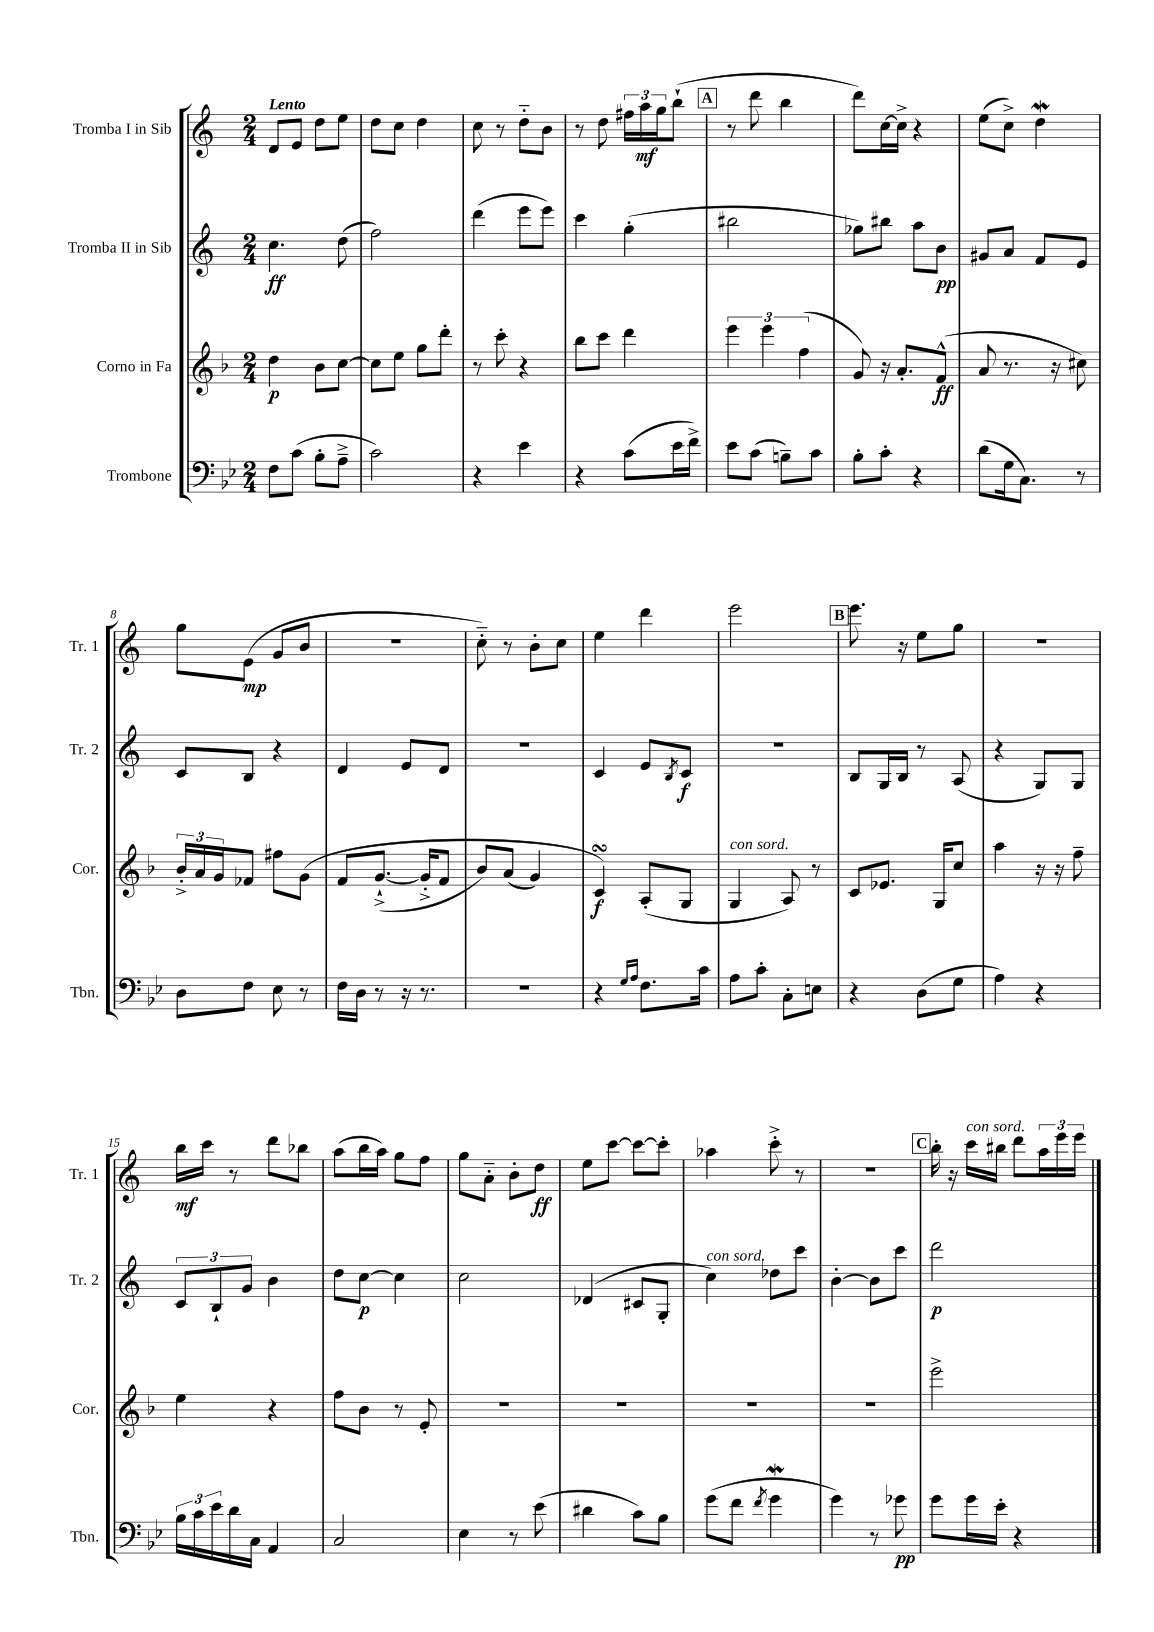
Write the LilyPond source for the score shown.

<<
\new StaffGroup <<
\new Staff = "s0" \with { instrumentName = "Tromba I in Sib" shortInstrumentName = "Tr. 1" } {
    \clef treble \key c \major \numericTimeSignature \time 2/4 \tempo "Lento"
    d'8 e'8 d''8 e''8 |
    d''8 c''8 d''4 |
    c''8 r8 d''8-_ b'8 |
    r8 d''8 \tuplet 3/2 { fis''16 a''16\mf g''16 } b''8-!( |
    \mark \markup { \box "A" } r8 d'''8 b''4 |
    d'''8) c''16~ c''16-> r4 |
    e''8( c''8->) d''4\mordent |
    g''8 e'8\mp( g'8 b'8 |
    R2 |
    c''8-_) r8 b'8-. c''8 |
    e''4 d'''4 |
    e'''2 |
    \mark \markup { \box "B" } e'''8. r16 e''8 g''8 |
    r2 |
    b''16\mf c'''16 r8 d'''8 bes''8 |
    a''8( b''16 a''16) g''8 f''8 |
    g''8 a'8-_ b'8-. d''8\ff |
    e''8 c'''8~ c'''8~ c'''8-. |
    aes''4 c'''8-.-> r8 |
    R2 |
    \mark \markup { \box "C" } b''16-. r16 c'''16^\markup { \italic "con sord." } bis''16 d'''8 \tuplet 3/2 { a''16 e'''16 e'''16 } \bar "|." |
}
\new Staff = "s1" \with { instrumentName = "Tromba II in Sib" shortInstrumentName = "Tr. 2" } {
    \clef treble \key c \major \numericTimeSignature \time 2/4
    c''4.\ff d''8( |
    f''2) |
    d'''4( e'''8 e'''8) |
    c'''4 g''4-.( |
    \mark \markup { \box "A" } bis''2 |
    ges''8) bis''8 a''8 b'8\pp |
    gis'8 a'8 f'8 e'8 |
    c'8 b8 r4 |
    d'4 e'8 d'8 |
    r2 |
    c'4 e'8 \acciaccatura { b8 } c'8\f |
    r2 |
    \mark \markup { \box "B" } b8 g16 b16 r8 a8( |
    r4 g8) g8 |
    \tuplet 3/2 { c'8 b8-! g'8 } b'4 |
    d''8 c''8~\p c''4 |
    c''2 |
    des'4( cis'8 g8-. |
    c''4^\markup { \italic "con sord." }) des''8 c'''8 |
    b'4~-. b'8 c'''8 |
    \mark \markup { \box "C" } d'''2\p \bar "|." |
}
\new Staff = "s2" \with { instrumentName = "Corno in Fa" shortInstrumentName = "Cor." } {
    \clef treble \key f \major \numericTimeSignature \time 2/4
    d''4\p bes'8 c''8~ |
    c''8 e''8 g''8 d'''8-. |
    r8 c'''8-. r4 |
    bes''8 c'''8 d'''4 |
    \mark \markup { \box "A" } \tuplet 3/2 { e'''4 e'''4 f''4( } |
    g'8) r16 a'8.-. f'8-^\ff( |
    a'8 r8. r16 cis''8) |
    \tuplet 3/2 { bes'16-.-> a'16 g'16 } fes'8 fis''8 g'8\( |
    f'8 g'8.~-!->( g'16-.-> f'8 |
    bes'8) a'8( g'4) |
    c'4\turn\f\) a8-.( g8 |
    g4^\markup { \italic "con sord." } a8) r8 |
    \mark \markup { \box "B" } c'8 ees'8. g16 c''8 |
    a''4 r16 r16 f''8-- |
    e''4 r4 |
    f''8 bes'8 r8 e'8-. |
    R2 |
    R2 |
    R2 |
    R2 |
    \mark \markup { \box "C" } e'''2-> \bar "|." |
}
\new Staff = "s3" \with { instrumentName = "Trombone" shortInstrumentName = "Tbn." } {
    \clef bass \key bes \major \numericTimeSignature \time 2/4
    f8 c'8( bes8-. a8---> |
    c'2) |
    r4 ees'4 |
    r4 c'8( ees'16 f'16->) |
    \mark \markup { \box "A" } ees'8 c'8( b8--) c'8 |
    bes8-. c'8-. r4 |
    d'8( g16 c8.) r8 |
    d8 f8 ees8 r8 |
    f16 d16 r8 r16 r8. |
    R2 |
    r4 \grace { g16 a16 } f8. c'16 |
    a8 c'8-. c8-. e8 |
    \mark \markup { \box "B" } r4 d8( g8 |
    a4) r4 |
    \tuplet 3/2 { bes16 c'16 ees'16 } d'16 c16 a,4 |
    c2 |
    ees4 r8 ees'8( |
    dis'4 c'8) bes8 |
    g'8( f'8 \acciaccatura { f'8 } g'4\mordent |
    g'4) r8 ges'8\pp |
    \mark \markup { \box "C" } g'8 g'16 ees'16-. r4 \bar "|." |
}
>>
>>
